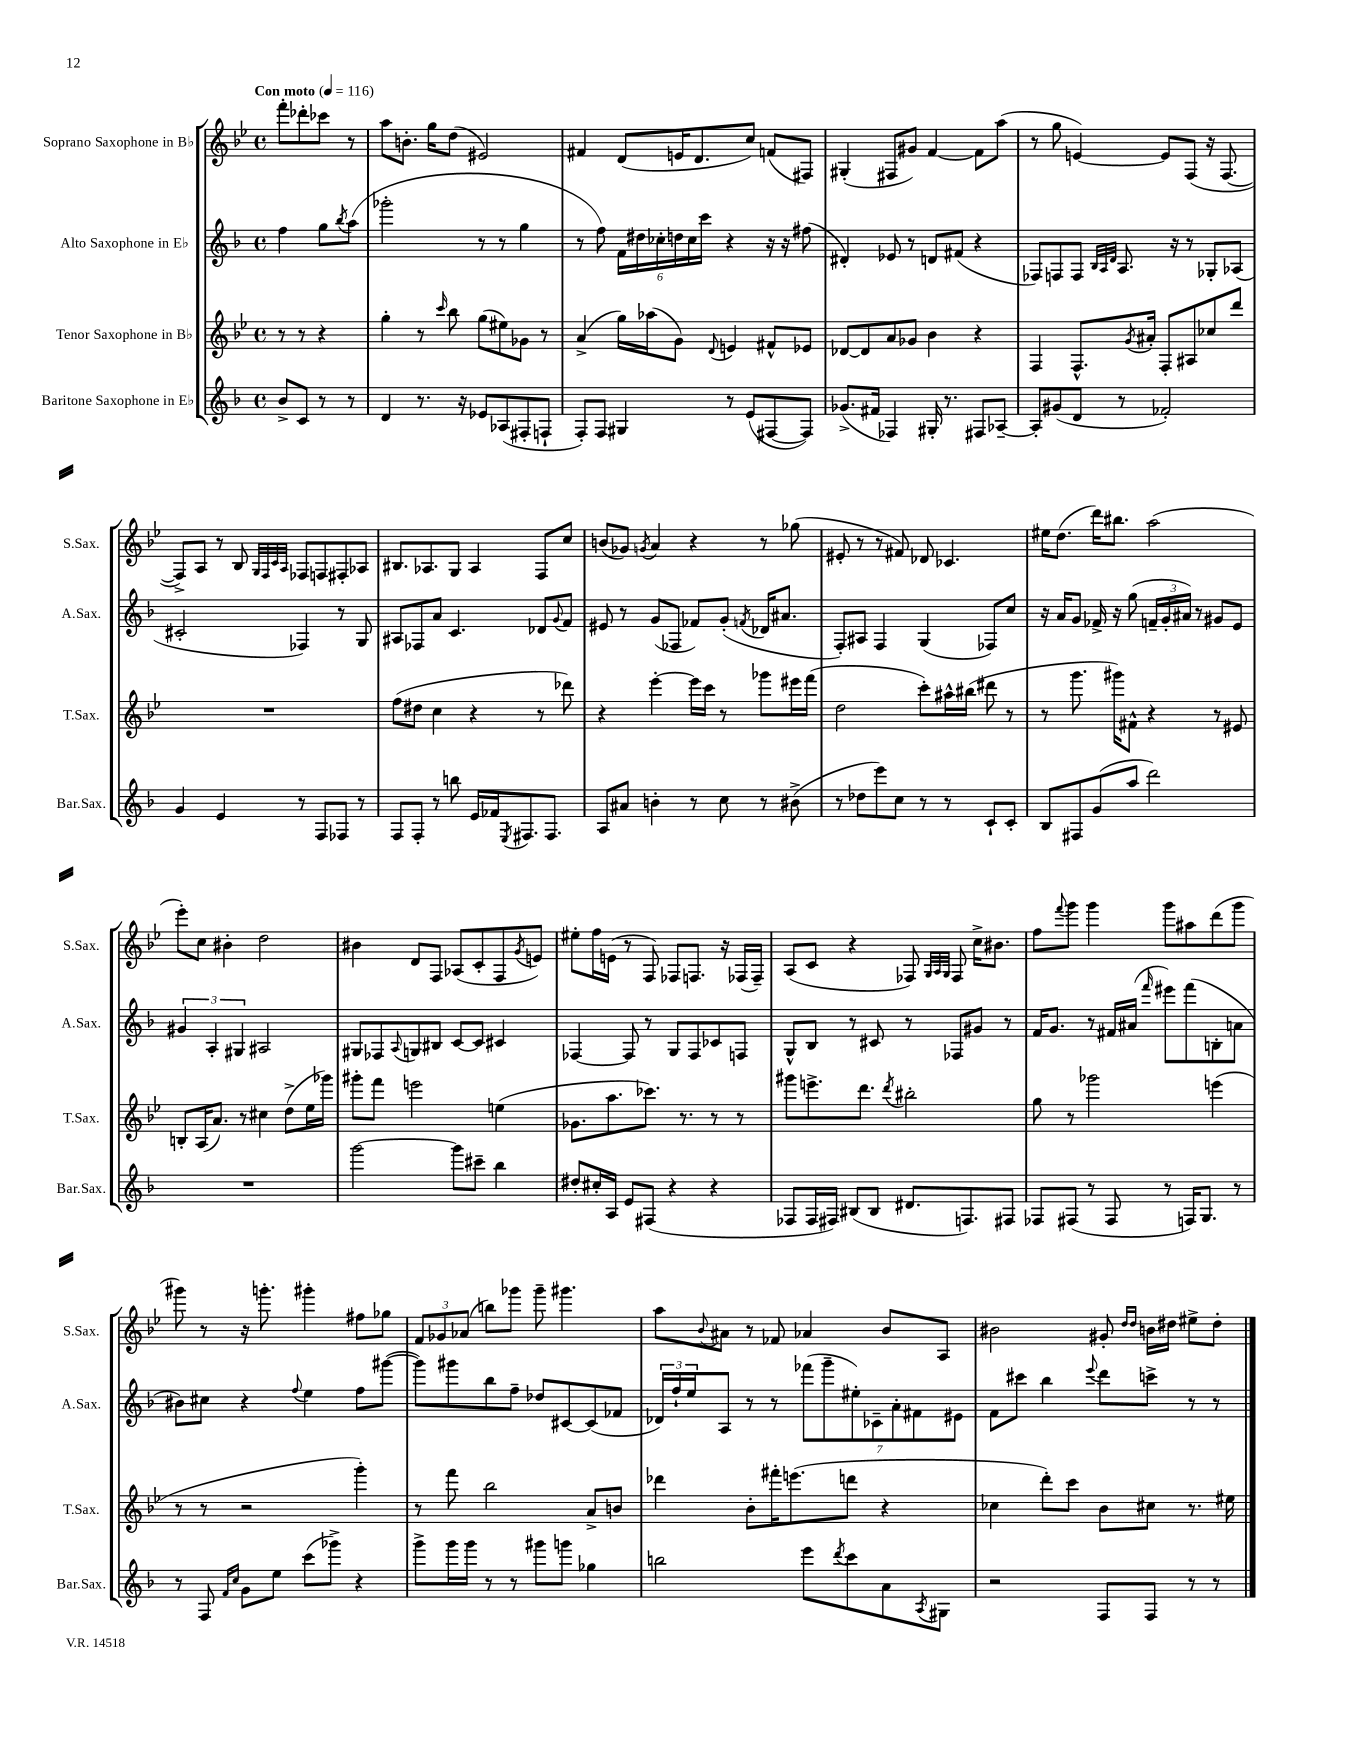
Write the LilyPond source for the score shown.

<<
\new StaffGroup <<
\new Staff = "s0" \with { instrumentName = "Soprano Saxophone in Bb" shortInstrumentName = "S.Sax." } {
    \clef treble \key bes \major \defaultTimeSignature \time 4/4 \partial 2 \tempo "Con moto" 4 = 116
    f'''8-. des'''8-. ces'''8 r8 |
    a''8 b'8.-. g''16 d''8( eis'2) |
    fis'4 d'8( e'16 d'8. c''8) f'8( fis8) |
    gis4-.( fis8 gis'8) f'4~ f'8 a''8( |
    r8 g''8 e'4~) e'8 f8( r16 f8.~ |
    f8->) a8 r8 bes8 \grace { g32 f32 c'32 a32 } fes8 f8 fis8-. aes8 |
    bis8. aes8. g8 aes4 f8 c''8 |
    b'8( ges'8) \acciaccatura { g'8 } a'4 r4 r8 ges''8( |
    eis'8-. r8 r8 fis'8) des'8 ces'4. |
    eis''16 d''8.( d'''16) bis''8. a''2( |
    ees'''8-.) c''8 bis'4-. d''2 |
    bis'4 d'8 f8 aes8( c'8-. f8 \acciaccatura { g'8 } e'8) |
    eis''8-. f''16 e'16( r8 f8) fes8 f8. r16 fes16( fes16--) |
    a8( c'8 r4 fes8) \grace { g32 a32 g32 } fes8 c''16-> bis'8. |
    f''8 \appoggiatura { f'''8 } g'''8 g'''4 g'''8 ais''8 d'''8( g'''8 |
    gis'''8) r8 r16 g'''8.-. gis'''4-. fis''8 ges''8 |
    \tuplet 3/2 { f'8 ges'8 aes'8( } b''8) ges'''8 ges'''8-- gis'''4. |
    a''8 \appoggiatura { bes'8 } ais'8 r8 fes'8 aes'4 bes'8 a8 |
    bis'2 gis'8-. \grace { d''16 d''16 } b'16 dis''16 eis''8-> dis''8-. \bar "|." |
}
\new Staff = "s1" \with { instrumentName = "Alto Saxophone in Eb" shortInstrumentName = "A.Sax." } {
    \clef treble \key f \major \defaultTimeSignature \time 4/4 \partial 2
    f''4 g''8 \acciaccatura { bes''8 } a''8( |
    ges'''2-. r8 r8 g''4 |
    r8 f''8) \tuplet 6/4 { f'16 dis''16 ces''16-. d''16 ces''16 c'''16 } r4 r16 r16 fis''8( |
    dis'4-.) ees'8 r8 d'8 fis'8( r4 |
    fes8) f8 f8 \grace { bes32 a32 d'32 } a8. r16 r8 ges8-. aes8( |
    cis'2-. fes4) r8 g8 |
    ais8 fes8 a'8 c'4. des'8 \appoggiatura { g'8 } f'8 |
    eis'8 r8 g'8( fes8 fes'8) g'8-.( \acciaccatura { f'8 } des'16 ais'8. |
    f8-.) ais8 f4 g4( fes8) c''8 |
    r16 a'16 g'8 fes'16-> r16 g''8( \tuplet 3/2 { f'16-- g'16-. ais'16) } r8 gis'8 e'8 |
    \tuplet 3/2 { gis'4 a4-. gis4 } ais2 |
    gis8 fes8 \appoggiatura { a8 } g8 bis8 c'8~ c'8 cis'4 |
    fes4~ fes8 r8 g8 fes8 ces'8 f8 |
    g8-^ bes8 r8 cis'8 r8 fes8 gis'8 r8 |
    f'16 g'8. r8 fis'16 ais'16( \grace { f'''16 } eis'''8) f'''8( b8-. a'8 |
    bis'8) cis''8 r4 \appoggiatura { f''8 } e''4 f''8 gis'''8~( |
    gis'''8) gis'''8 bes''8 f''8-- des''8 cis'8~ cis'8( fes'8 |
    \tuplet 3/2 { des'16) f''16-! e''16 } a8 r8 r8 \tuplet 7/4 { fes'''8( g'''8-- eis''8-.) ces'8-- a'8-. fis'8 eis'8 } |
    f'8 cis'''8 bes''4 \appoggiatura { e'''8 } d'''8 c'''8-> r8 r8 \bar "|." |
}
\new Staff = "s2" \with { instrumentName = "Tenor Saxophone in Bb" shortInstrumentName = "T.Sax." } {
    \clef treble \key bes \major \defaultTimeSignature \time 4/4 \partial 2
    r8 r8 r4 |
    g''4-. r8 \grace { c'''16 } bes''8 g''8( eis''8) ges'8 r8 |
    a'4->( g''16) aes''16( g'8) \appoggiatura { d'8 } e'4 fis'8-^ ees'8 |
    des'8~ des'8 a'8 ges'8 bes'4 r4 |
    f4 f8.-^ \acciaccatura { g'8 } ais'16-. f8-. ais8 ces''8 d'''8 |
    R1 |
    f''8( dis''8 c''4 r4 r8 des'''8) |
    r4 ees'''4~-. ees'''16 c'''16 r8 ges'''8 eis'''16 f'''16( |
    d''2 c'''8-.) ais''16-^ bis''16( dis'''8 r8 |
    r8 g'''8. gis'''16) fis'8-^ r4 r8 eis'8 |
    b8-. a16( a'8.) r8 cis''4 d''8->( ees''16 ges'''16) |
    gis'''8-. f'''8 e'''2 e''4( |
    ges'8. a''8. ces'''8.) r8. r8 r8 |
    gis'''8 e'''8.-> d'''8. \acciaccatura { d'''8 } bis''2-. |
    g''8 r8 ges'''2 e'''4( |
    r8 r8 r2 g'''4-.) |
    r8 f'''8 bes''2 a'8-> b'8 |
    des'''4 bes'8-. fis'''16-. e'''8.( d'''8 r4 |
    ces''4 d'''8-.) c'''8 bes'8 cis''8 r8. eis''16 \bar "|." |
}
\new Staff = "s3" \with { instrumentName = "Baritone Saxophone in Eb" shortInstrumentName = "Bar.Sax." } {
    \clef treble \key f \major \defaultTimeSignature \time 4/4 \partial 2
    bes'8-> c'8 r8 r8 |
    d'4 r8. r16 ees'8 aes8( fis8-. f8-! |
    f8-.) f8 gis4 r8 e'8( fis8~ fis8) |
    ges'8.->( fis'16 fes4) gis16-. r8. fis8 aes8~-- |
    aes8-. gis'8( d'8 r8 fes'2-.) |
    g'4 e'4 r8 f8 fes8 r8 |
    f8 f8-. r8 b''8 e'16 fes'16 \acciaccatura { e8 } fis8. fis8. |
    a8 ais'8 b'4-. r8 c''8 r8 bis'8->( |
    r8 des''8 e'''8) c''8 r8 r8 c'8-! c'8-. |
    bes8 fis8 g'8( a''8 d'''2) |
    R1 |
    g'''2~ g'''8 cis'''8-- bes''4 |
    dis''8-. cis''16-. a16 e'8 fis8( r4 r4 |
    fes8 fes16 fis16) bis8( bis8 dis'8. f8.) fis8 |
    fes8 fis8( r8 fis8 r8 f16) g8. r8 |
    r8 f8 \grace { f'16 c''16 } g'8 e''8 c'''8( ges'''8->) r4 |
    g'''8-> g'''16 g'''16 r8 r8 gis'''8 g'''8 ges''4 |
    b''2 e'''8 \acciaccatura { d'''8 } c'''8 a'8 \acciaccatura { a8 } gis8 |
    r2 f8 f8 r8 r8 \bar "|." |
}
>>
>>
\layout { \context { \Score \remove "Bar_number_engraver" } }
